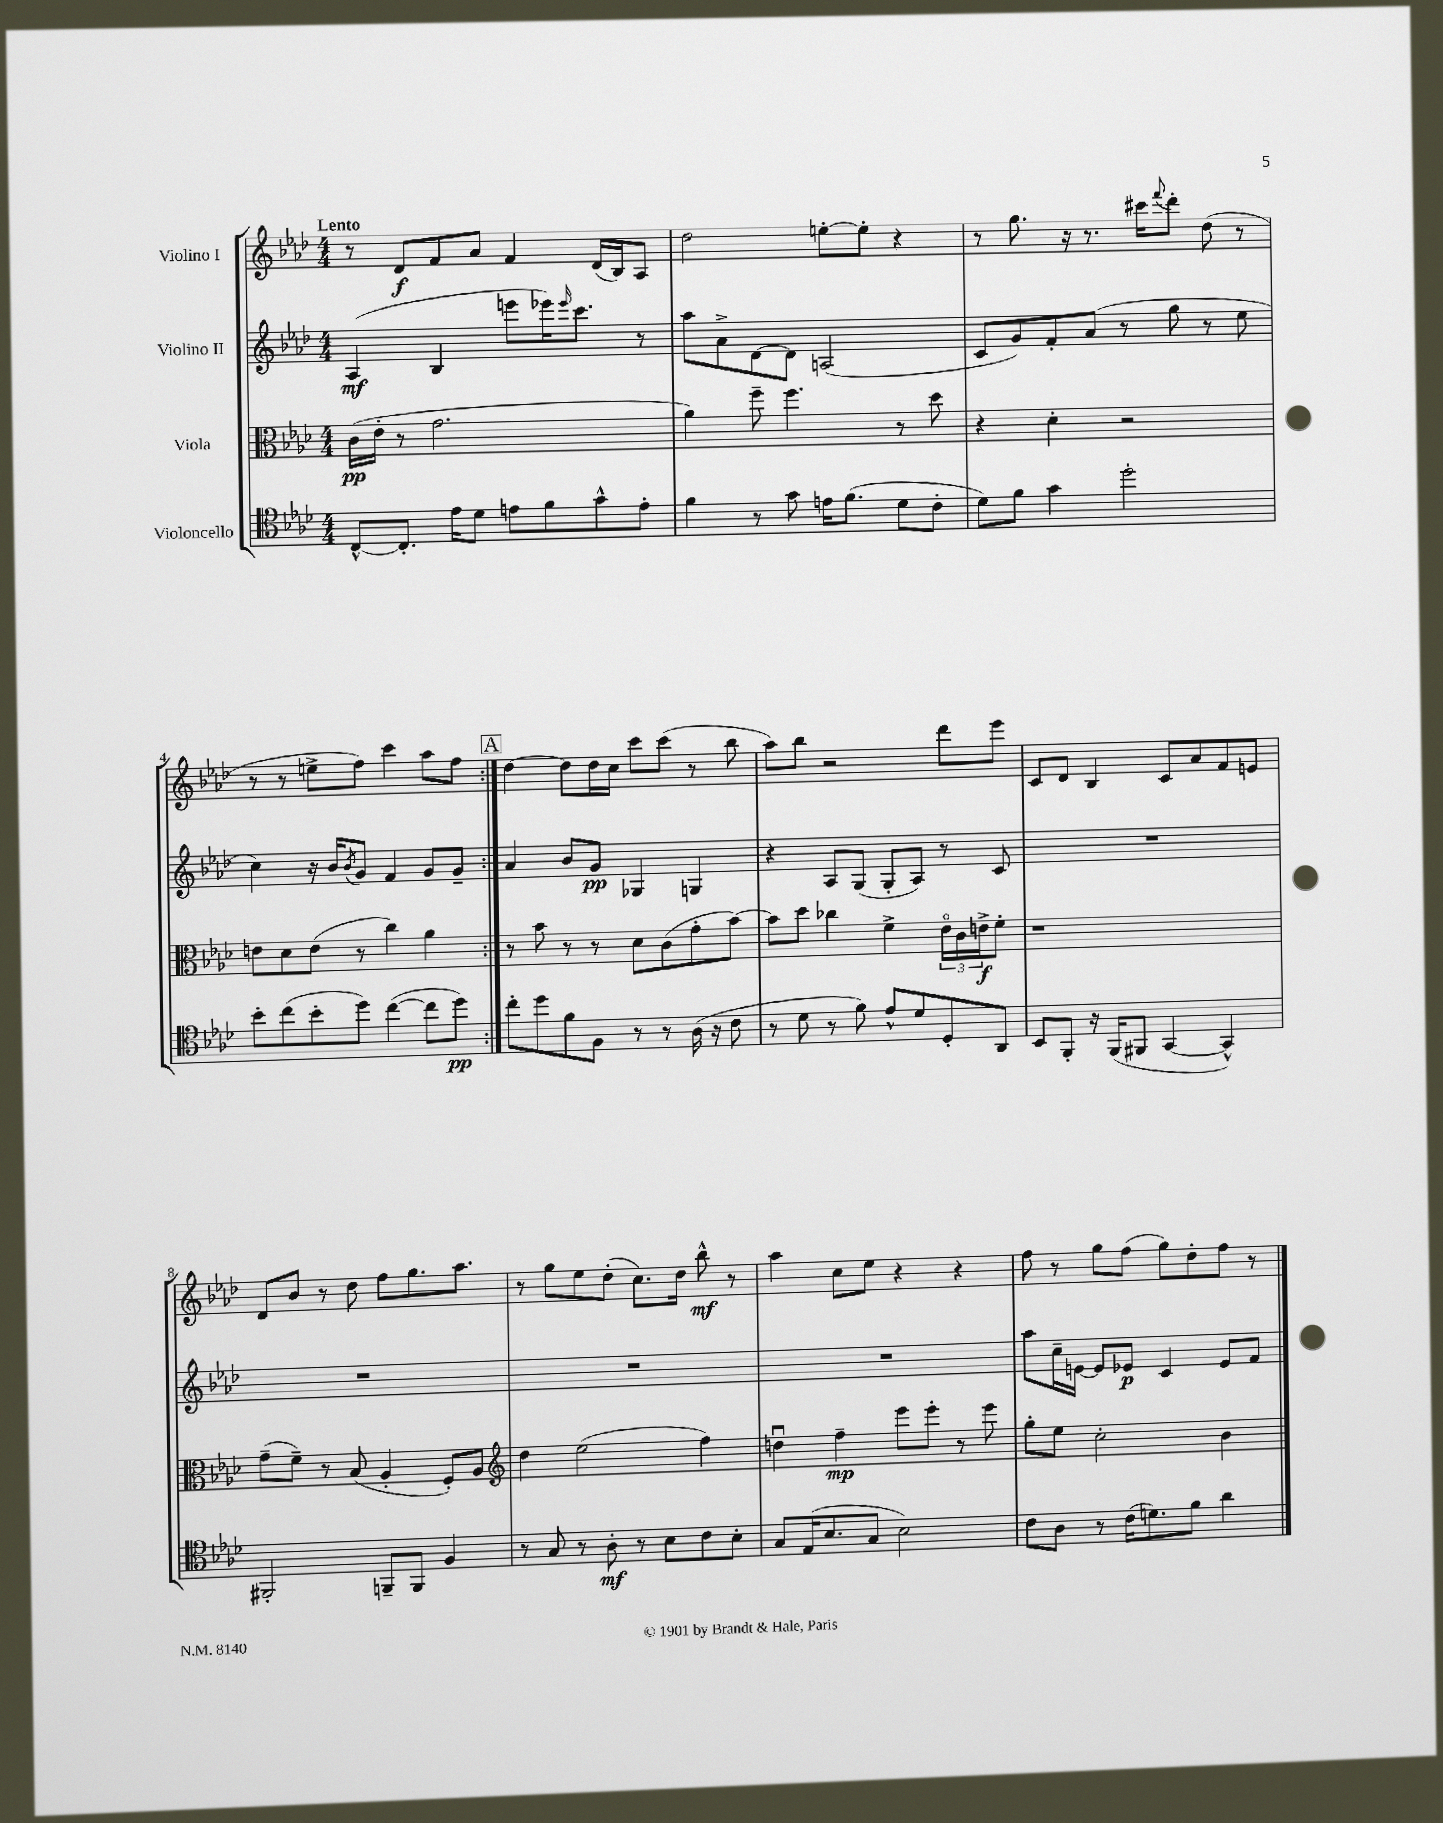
<<
\new StaffGroup <<
\new Staff = "s0" \with { instrumentName = "Violino I" } {
    \clef treble \key aes \major \numericTimeSignature \time 4/4 \tempo "Lento"
    \repeat volta 2 { r8 des'8\f f'8 aes'8 f'4 des'16( bes16) aes8 |
    des''2 e''8~-. e''8-. r4 |
    r8 g''8. r16 r8. cis'''16 \appoggiatura { f'''8 } des'''8-. des''8( r8 |
    r8 r8 e''8-> f''8) c'''4 aes''8 f''8 | }
    \mark \markup { \box "A" } des''4~ des''8 des''16 c''16 c'''8 c'''8( r8 bes''8 |
    aes''8) bes''8 r2 des'''8 ees'''8 |
    c'8 des'8 bes4 c'8 aes'8 f'8 e'8 |
    des'8 bes'8 r8 des''8 f''8 g''8. aes''8. |
    r8 g''8 ees''8 des''8-.( c''8.) des''16 bes''8-^\mf r8 |
    aes''4 c''8 ees''8 r4 r4 |
    f''8 r8 g''8 f''8( g''8) des''8-. f''8 r8 \bar "|." |
}
\new Staff = "s1" \with { instrumentName = "Violino II" } {
    \clef treble \key aes \major \numericTimeSignature \time 4/4
    \repeat volta 2 { aes4\mf( bes4 e'''8 ees'''16) \grace { ees'''16 } c'''8. r8 |
    aes''8 aes'8-> des'8~ des'8 a2( |
    c'8 g'8) f'8-. aes'8( r8 g''8 r8 ees''8 |
    c''4) r16 bes'16 \acciaccatura { bes'8 } g'8 f'4 g'8 g'8-- | }
    \mark \markup { \box "A" } aes'4 bes'8 g'8\pp ges4 g4 |
    r4 aes8 g8( g8-. aes8) r8 c'8 |
    R1 |
    R1 |
    R1 |
    R1 |
    aes''8 c''16-- e'16~ e'8 ees'8\p c'4 ees'8 f'8 \bar "|." |
}
\new Staff = "s2" \with { instrumentName = "Viola" } {
    \clef alto \key aes \major \numericTimeSignature \time 4/4
    \repeat volta 2 { c'16\pp( ees'16-. r8 g'2. |
    aes'4) f''8-- f''4. r8 des''8 |
    r4 des'4-. r2 |
    e'8 des'8 e'8( r8 c''4) aes'4 | }
    \mark \markup { \box "A" } r8 bes'8 r8 r8 des'8 c'8( g'8-. bes'8~) |
    bes'8 des''8 ces''4 f'4-> \tuplet 3/2 { ees'16\flageolet c'16 e'16->\f } f'8-. |
    r1 |
    g'8--( f'8--) r8 bes8( aes4-. f8-.) aes8 |
    \clef treble des''4 ees''2( f''4) |
    d''4\downbow f''4--\mp ees'''8 ees'''8-. r8 ees'''8 |
    g''8-. ees''8 c''2-. bes'4 \bar "|." |
}
\new Staff = "s3" \with { instrumentName = "Violoncello" } {
    \clef tenor \key aes \major \numericTimeSignature \time 4/4
    \repeat volta 2 { c8~-^ c8.-. ees'16 des'8 e'8 f'8 g'8-^ e'8-. |
    f'4 r8 g'8 e'16 f'8.( des'8 c'8-. |
    des'8) f'8 g'4 des''2-. |
    bes'8-. c''8( bes'8-. des''8) c''4~( c''8 des''8\pp) | }
    \mark \markup { \box "A" } c''8-. des''8 f'8 f8 r8 r8 aes16( r16 c'8 |
    r8 des'8 r8 f'8) ees'8-^ des'8 des8-. aes,8 |
    bes,8 f,8-. r16 f,16( fis,8 g,4~ g,4-^) |
    fis,2-. f,8-- f,8 f4 |
    r8 g8 r8 aes8-.\mf r8 bes8 c'8 bes8-. |
    g8 ees16( bes8. g8 bes2) |
    c'8 aes8 r8 c'16( d'8.) f'8 aes'4 \bar "|." |
}
>>
>>
